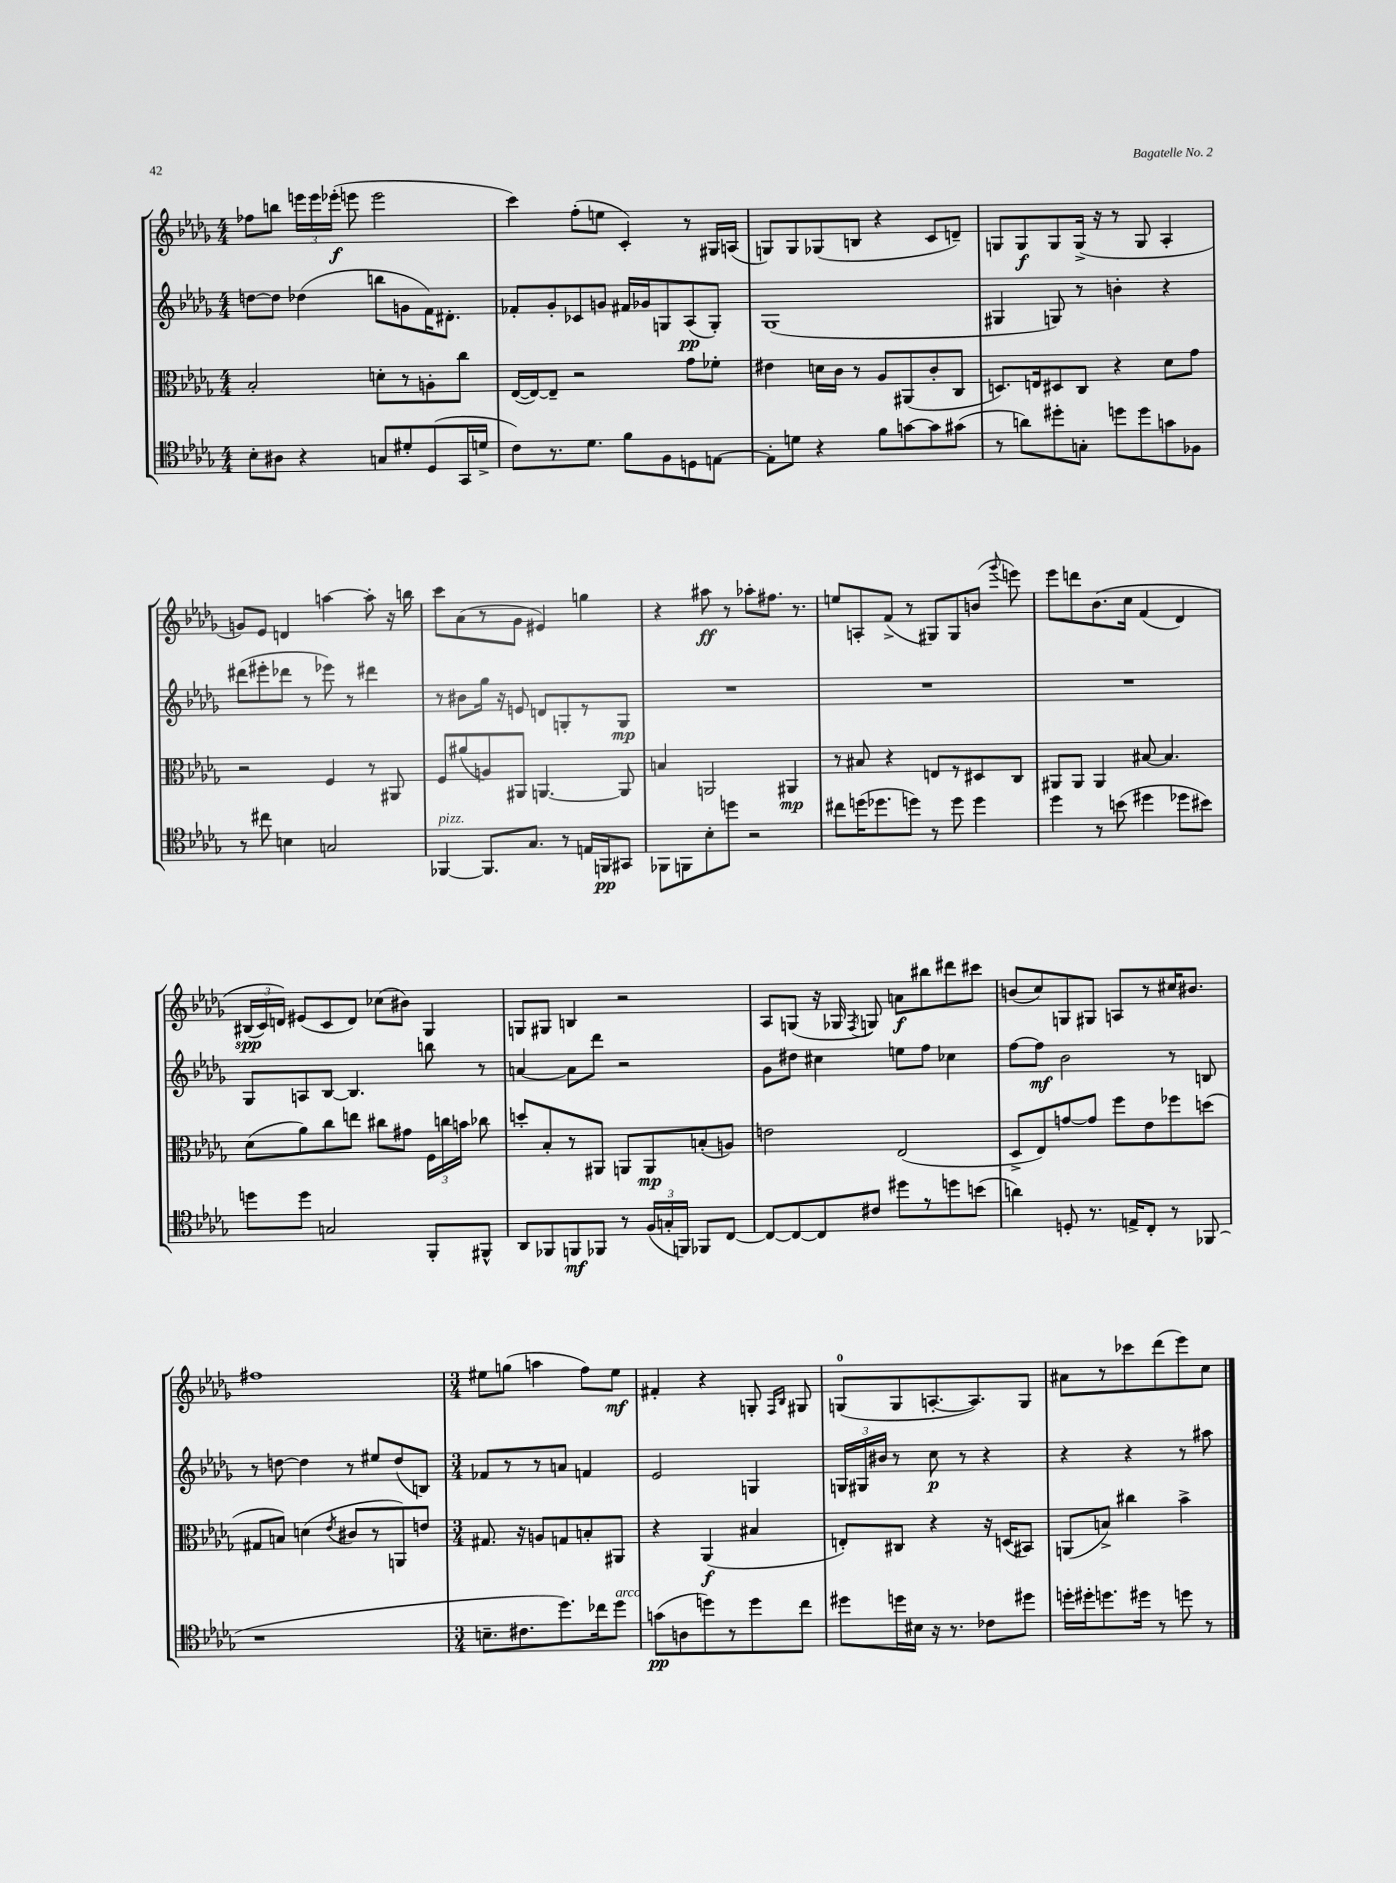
<<
\new StaffGroup <<
\new Staff = "s0" {
    \clef treble \key des \major \numericTimeSignature \time 4/4
    \autoBeamOff fes''8[ b''8] \tuplet 3/2 { e'''16[ e'''16 ees'''16]-.\f( } e'''8 e'''2 |
    c'''4) f''8[-.( e''8] c'4-.) r8 gis16[ a16]( |
    g8[) g8 ges8( b8] r4 c'8[ d'8]--) |
    g8[ g8\f g8 g16]->( r16 r8 g8 aes4-. |
    g'8[) ees'8] d'4 a''4~ a''8-. r16 b''16 |
    c'''8[ aes'8( r8 ges'8] eis'4) g''4 |
    r4 ais''8\ff r8 aes''8[-. fis''8.] r8. |
    e''8[ a8-. f'8]->( r8 gis8[) gis8 b'8]( \appoggiatura { ges'''8 } e'''8) |
    ees'''8[ d'''8 bes'8.\( c''16] f'4( des'4) |
    \tuplet 3/2 { bis16[\spp( c'16) d'16]\) } eis'8[( c'8 d'8]) ces''8[( bis'8]) ges4 |
    g8[ gis8] b4 r2 |
    aes8[ g8]( r16 ges16 \acciaccatura { f8 } g8) a'8[\f bis''8 dis'''8 cis'''8] |
    b'8[( c''8) g8 gis8] a8[ r8 cis''16 bis'8.] |
    fis''1 |
    \numericTimeSignature \time 3/4 eis''8[ g''8]( a''4 f''8[) eis''8]\mf |
    fis'4-. r4 g8-. \grace { f16[ bes16] } gis8 |
    g8[-0( g8 a8.~-. a8.) g8] |
    ais'8[ r8 ces'''8 des'''8( ees'''8) c''8] \bar "|." |
}
\new Staff = "s1" {
    \clef treble \key des \major \numericTimeSignature \time 4/4
    \autoBeamOff d''8[~ d''8] des''4( b''8[ g'8 f'16) dis'8.]-. |
    fes'8[-. ges'8-. ces'8 g'8] fis'16[ ges'16 g8 aes8\pp( g8]-.) |
    ges1( |
    gis4 g8) r8 b'4-. r4 |
    dis'''8[( eis'''8-. des'''8] r8 ees'''8) r8 dis'''4 |
    r8 bis'8[ ges''16] r16 e'8 d'8[ g8-. r8 g8]\mp |
    R1 |
    R1 |
    R1 |
    ges8[ a8 bes8]~ bes4. b''8 r8 |
    a'4~ a'8[ des'''8] r2 |
    ges'8[ dis''8] cis''4 e''8[ f''8] ces''4 |
    f''8[~ f''8]\mf bes'2 r8 b8 |
    r8 d''8~ d''4 r8 eis''8[ d''8( b8]) |
    \numericTimeSignature \time 3/4 fes'8[ r8 r8 a'8] f'4 |
    ees'2 g4 |
    \tuplet 3/2 { g16[ gis16 bis'16] } r8 c''8\p r8 r4 |
    r4 r4 r8 ais''8 \bar "|." |
}
\new Staff = "s2" {
    \clef alto \key des \major \numericTimeSignature \time 4/4
    \autoBeamOff bes2-. d'8[-. r8 a8-. c''8] |
    ees16[~( ees16~) ees8]-- r2 ges'8[ fes'8]-. |
    eis'4 d'16[ c'16] r8 aes8[ ais,8( c'8-. c8] |
    d8.[) e16 dis8 c8] r4 des'8[ ges'8] |
    r2 f4 r8 ais,8 |
    f8[ ais'8( a8) ais,8] a,4.~ a,8 |
    b4 a,2 ais,4\mp |
    r8 bis8 r4 e8[ r8 dis8 c8] |
    ais,8[ ais,8] ais,4 bis8~ bis4. |
    des'8[( aes'8) c''8 e''8] cis''8[ gis'8] \tuplet 3/2 { f16[ c''16 b'16] } ces''8 |
    d''8[-. bes8-. r8 ais,8] a,8[ a,8\mp b8-.( a8]) |
    e'2 ees2( |
    des8[-> ees8) g'8~ g'8] f''8[ ees'8 fes''8 d''8]( |
    gis8[ b8]) d'4( \acciaccatura { ees'8 } cis'8[ r8 a,8) e'8] |
    \numericTimeSignature \time 3/4 gis8. r16 a8[ g8 b8-. ais,8] |
    r4 aes,4\f( bis4 |
    e8[-.) cis8] r4 r16 d16[( bis,8]) |
    a,8[( b8]->) cis''4 bes'4-> \bar "|." |
}
\new Staff = "s3" {
    \clef tenor \key des \major \numericTimeSignature \time 4/4
    \autoBeamOff bes8[-. ais8] r4 g8[ dis'8-. des8( ges,16 d'16]-> |
    c'8[) r8. des'8.] f'8[ f8 d8 e8]~ |
    e8[-. d'8] r4 f'8[ g'8~ g'8 gis'8]( |
    r8 a'8[) dis''8-. g8]-. d''8[ d''8 g'8 fes8] |
    r8 cis''8 b4 g2 |
    fes,4~^\markup { \italic "pizz." } fes,8.[ ges8.] r8 e16[ f,16\pp gis,8] |
    fes,8[ f,8 bes8-. d''8] r2 |
    cis''8[ d''16( des''8. d''8]) r8 d''8 d''4 |
    des''4 r8 b'8( dis''4 des''8[ bis'8]) |
    d''8[ d''8] g2 f,8[-. fis,8]-^ |
    aes,8[ fes,8 f,8\mf fes,8] r8 \tuplet 3/2 { f16[( g16-. f,16]) } fes,8[ c8]~ |
    c8[~ c8~ c8 cis'8] dis''8[ r8 d''8 b'8]( |
    a'4) d8-. r8. e16[-> c8]-. r8 fes,8( |
    r1 |
    \numericTimeSignature \time 3/4 b8.[-- cis'8. des''8.) ces''16 des''8]^\markup { \italic "arco" } |
    g'8[\pp( a8 d''8) r8 d''8 c''8] |
    dis''8[ d''16 bis16] r16 r8. ces'8[ dis''8] |
    d''16[-. dis''16-. d''8. dis''16] r8 d''8 r8 \bar "|." |
}
>>
>>
\layout { \context { \Score \remove "Bar_number_engraver" } }
